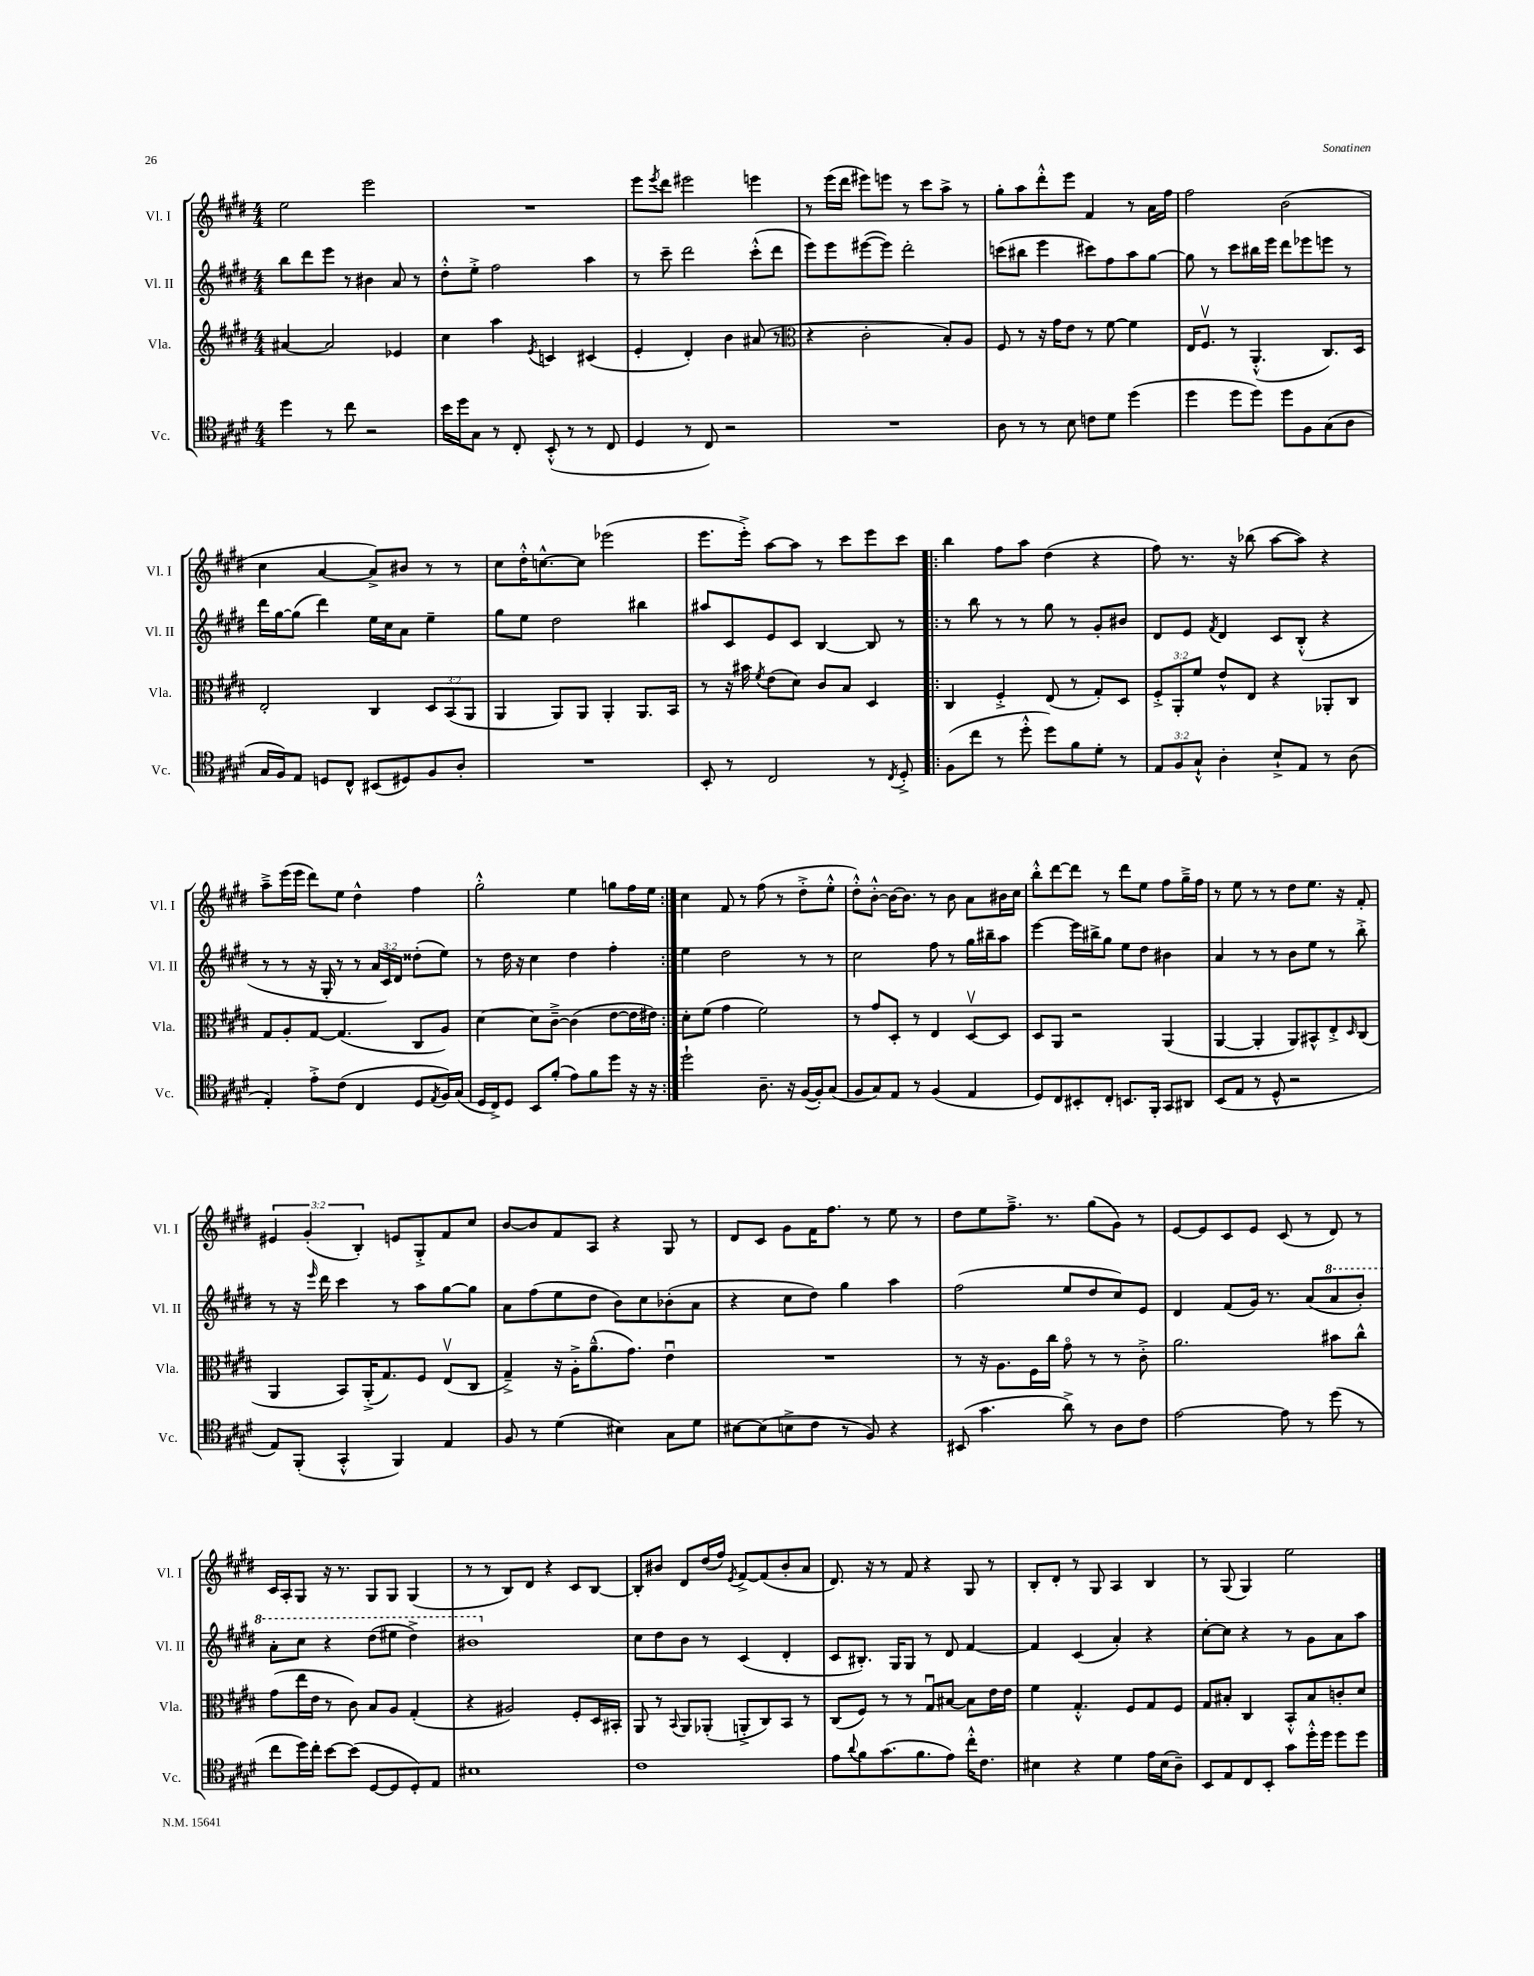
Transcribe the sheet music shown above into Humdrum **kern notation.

**kern	**kern	**kern	**kern
*staff4	*staff3	*staff2	*staff1
*clefC4	*clefG2	*clefG2	*clefG2
*k[f#c#g#d#]	*k[f#c#g#d#]	*k[f#c#g#d#]	*k[f#c#g#d#]
*M4/4	*M4/4	*M4/4	*M4/4
4dd#	[4a#	8bb	2ee
.	.	8ddd#	.
8r	2a#]	8eee	.
8cc#	.	8r	.
2r	.	4b#	2eee
.	4e-	8a	.
.	.	8r	.
=	=	=	=
16b	4cc#	8dd#'^^	1r
16dd#	.	.	.
8G#	.	8ee'^	.
8r	4aa	2ff#	.
8C#'	.	.	.
.	8qe	.	.
(8BB'^^	4c	.	.
8r	.	.	.
8r	(4c#	4aa	.
8C#	.	.	.
=	=	=	=
4D#	4e'	8r	8eee
.	.	.	8qeee
.	.	8ccc#~	8ddd#
8r	4d#')	2ddd#	2eee#
8C#)	.	.	.
2r	4b	.	.
.	(8a#	(8ccc#'^^	4eee
.	8r	8ddd#	.
=	=	=	=
*	*clefC3	*	*
1r	4r	8eee)	8r
.	.	8eee	(16eee
.	.	.	16ddd#
.	2c#'	([8eee#	8eee#)
.	.	8eee#])	8eee
.	.	2ddd#'	8r
.	.	.	8ccc#
.	8B')	.	8aa^
.	8A	.	8r
=	=	=	=
8A	8F#	(8ccc	8gg#'
8r	8r	8bb#	8aa
8r	16r	4eee	8ddd#'^^
.	16g#	.	.
8B	8e	.	8eee
8c	8r	8ccc#)	4f#
8d#	[8f#	8ff#	.
(4dd#	4f#]	8aa	8r
.	.	[8gg#	16a
.	.	.	16ff#
=	=	=	=
4dd#	16E	8gg#]	2ff#
.	8.F#v	.	.
.	.	8r	.
8dd#	8r	8ccc#	.
8dd#)	(4.AA'^^	16bb#	.
.	.	16eee	.
8dd#	.	8ddd#	(2b
8F#	.	8eee-	.
(8G#	8.C#)	8eee	.
8A	.	8r	.
.	16D#	.	.
=	=	=	=
16G#	2E'	16ddd#	4cc#
16F#)	.	[16gg#	.
8E	.	(8gg#]	.
8D	.	4ddd#)	[4a
8C#^^	.	.	.
(8BB#	4C#	16ee	8a^])
.	.	16cc#	.
8D#)	.	8a	8b#
8F#	12D#	4ee~	8r
.	(12BB	.	.
8A'	.	.	8r
.	12AA	.	.
=	=	=	=
1r	4AA	8gg#	8cc#
.	.	8ee	16dd#'^^
.	.	.	[8.cc^^
.	8AA)	2dd#	.
.	8AA	.	8cc]
.	4AA'	.	(2eee-
.	8.AA	4bb#	.
.	16BB	.	.
=	=	=	=
8BB'	8r	8aa#	8.eee
8r	16r	8c#	.
.	16b#	.	16eee'^)
.	8qf#	.	.
2C#	(8e	8e	[8aa
.	8d#)	8c#	8aa]
.	8c#	[4B	8r
.	8B	.	8ccc#
8r	4D#	8B]	8eee
8qC#	.	.	.
8D#'^	.	8r	8ccc#
=!|:	=!|:	=!|:	=!|:
(8F#	4C#	8r	4bb
8cc#	.	8bb	.
8r	4F#'^	8r	8ff#
8dd#'^^	.	8r	8aa
8dd#)	(8E	8gg#	(4dd#
8f#	8r	8r	.
8d#'	8G#')	8g#'	4r
8r	8D#	8b#	.
=	=	=	=
12E	12F#'^	8d#	8ff#)
12F#	12AA'	.	.
.	.	8e	8.r
12G#`^^	12f#	.	.
.	.	8qf#	.
4A'	8e^^	4d#	.
.	.	.	16r
.	8E	.	(8bb-
8B`^	4r	8c#	[8aa
8E	.	(8B'^^	8aa])
8r	8AA-'	4r	4r
(8A	8C#	.	.
=	=	=	=
4E')	8G#	8r	8aa~^
.	8A'	8r	(16eee
.	.	.	16eee
8e'^	[8G#	16r	8ddd#)
.	.	16G#'	.
(8c#	(4.G#]	8r	8ee
4C#	.	8r	4dd#^^
.	.	24a	.
.	.	24c#)	.
.	.	24d#	.
8D#	8C#	(8dd##'	4ff#
8qE	.	.	.
16F#)	8A)	8ee)	.
(16G#	.	.	.
=	=	=	=
16D#	[4d#	8r	2gg#'^^
16C#^)	.	.	.
8D#	.	16dd#	.
.	.	16r	.
8BB	8d#]	4cc#	.
(8f#'	[8c#~^	.	.
8e)	(4c#]	4dd#	4ee
8f#	.	.	.
8dd#	[8e	4ff#'	8gg
16r	16e]	.	16ff#
16r	16e#)	.	16ee
=:|!	=:|!	=:|!	=:|!
2dd#`	8d#'	4ee	4cc#
.	(8f#	.	.
.	4g#	2dd#	8f#
.	.	.	8r
8.A~	2f#)	.	(8ff#
.	.	.	8r
16r	.	.	.
([16F#	.	8r	8dd#'^
16F#'])	.	.	.
(8G#	.	8r	8ee'^^
=	=	=	=
8F#	8r	2cc#	8dd#'^^)
8G#)	8g#	.	[8b'^^
8E	8D#'	.	16b_
.	.	.	8.b]
8r	8r	.	.
(4F#	4E	8ff#	8r
.	.	8r	8b
4E	[8D#v	16gg#	8a
.	.	16bb#~	.
.	8D#]	8aa	16b#
.	.	.	16cc#
=	=	=	=
8D#)	8D#	[4eee	8bb'^^
8C#	8AA	.	[8ddd#
8BB#'	2r	16eee]	8ddd#]
.	.	16bb#^	.
8C#'	.	8gg#	8r
8.BB	.	8ee	8ddd#
.	.	8dd#	8ee
16FF#'	.	.	.
8GG#	(4AA	4b#	8ff#
8AA#	.	.	16gg#~^
.	.	.	16ff#
=	=	=	=
(8BB	[4AA	4a	8r
8E	.	.	8ee
8r	4AA']	8r	8r
8D#^^	.	8r	8r
2r	8AA)	8b	8dd#
.	8BB#^^	8ee	8.ee
.	8E'^	8r	.
.	.	.	16r
.	16qqD#	.	.
.	(8C#	8bb'^	8f#'
=	=	=	=
8E)	4AA	8r	6e#
(8FF#'	.	16r	.
.	.	.	(6g#'
.	.	16qqeee	.
.	.	16ddd#	.
4GG#'^^	8BB)	4ccc#	.
.	.	.	6B')
.	(16AA'^	.	.
.	8.G#)	.	.
4FF#)	.	8r	8e
.	8F#	8aa	8G#'^
4E	(8Ev	[8gg#	8f#
.	8C#	8gg#]	8cc#
=	=	=	=
8F#	4G#~^)	8a	[8b
8r	.	(8ff#	8b]
(4d#	16r	8ee	8f#
.	16A'^	.	.
.	(8.a~^^	8dd#	8A
4B#)	.	8b)	4r
.	8.g#)	.	.
.	.	8cc#	.
8G#	4eu	(8b-'	8G#
8d#	.	8a	8r
=	=	=	=
[8B#	1r	4r	8d#
(8B#]	.	.	8c#
8B^	.	8cc#	8g#
8c#	.	8dd#)	16f#
.	.	.	8.ff#
8r	.	4gg#	.
8F#)	.	.	8r
4r	.	4aa	8ee
.	.	.	8r
=	=	=	=
(8BB#	8r	(2ff#	8dd#
4.g#	16r	.	8ee
.	8.A	.	.
.	.	.	8.ff#~^
.	16F#	.	.
.	16cc#	.	8.r
8a^)	8g#o	8ee	.
8r	8r	8dd#	(8gg#
8A	8r	8cc#)	8g#)
8c#	8c#'^	8e	8r
=	=	=	=
[2e	2.a	4d#	[8e
.	.	.	8e]
.	.	(8f#	8c#
.	.	16g#)	8e
.	.	8.r	.
8e]	.	.	(8c#
8r	.	(8a	8r
(8dd#	8b#	8aa	8d#)
8r	8cc#^^	8bb')	8r
=	=	=	=
8cc#	(8g#	8aa'	16c#
.	.	.	16A'
16dd#)	16ee	8ccc#	8G#
16cc#'	16e	.	.
[8b	8r	4r	16r
.	.	.	8.r
(8b]	8c#)	.	.
[8D#	8B	(8ddd#	8G#
8D#]	8A	8eee#	8G#
8D#')	(4G#'	4ddd#^)	(4G#
8E	.	.	.
=	=	=	=
1B#	4r	1bb#	8r
.	.	.	8r
.	2A#)	.	8B)
.	.	.	8d#
.	.	.	4r
.	8F#'	.	8c#
.	16D#	.	[8B
.	16BB#'	.	.
=	=	=	=
1c#	8AA	8cc#	8B']
.	8r	8dd#	8b#
.	8qqBB	.	.
.	8AA	8b	8d#
.	(8AA-'	8r	(16dd#
.	.	.	16ff#)
.	.	.	8qe
.	8AA'^	(4c#	[8f#^
.	8C#)	.	(8f#]
.	8BB	4d#'	8b#'
.	8r	.	8a
=	=	=	=
8e	(8C#	8c#	8.d#)
8qqa	.	.	.
8f#	8F#)	8.B#')	.
.	.	.	16r
(8.g#	8r	.	8r
.	.	16G#	.
.	8r	8G#	8f#
8.f#	.	.	.
.	8G#u	8r	4r
8e)	[8B#	8d#	.
16cc#'^^	8B#]	[4f#	8G#
8.c#	.	.	.
.	16e	.	8r
.	16e	.	.
=	=	=	=
4B#	4f#	4f#]	8B'
.	.	.	8d#'
4r	4.G#'^^	(4c#	8r
.	.	.	8G#
4d#	.	4a')	4A
.	8F#	.	.
16e	8G#	4r	4B
(16B#	.	.	.
8A~)	8F#	.	.
=	=	=	=
8BB	8G#	[8cc#'	8r
8E	8B#'	8cc#]	(8G#
8C#	4C#	4r	4G#)
8BB'	.	.	.
8g#	8BB'^^	8r	2ee
16dd#'^^	8B#	8g#	.
16dd#	.	.	.
8dd#	8c'	8a	.
8dd#	8d#	8aa	.
==	==	==	==
*-	*-	*-	*-
